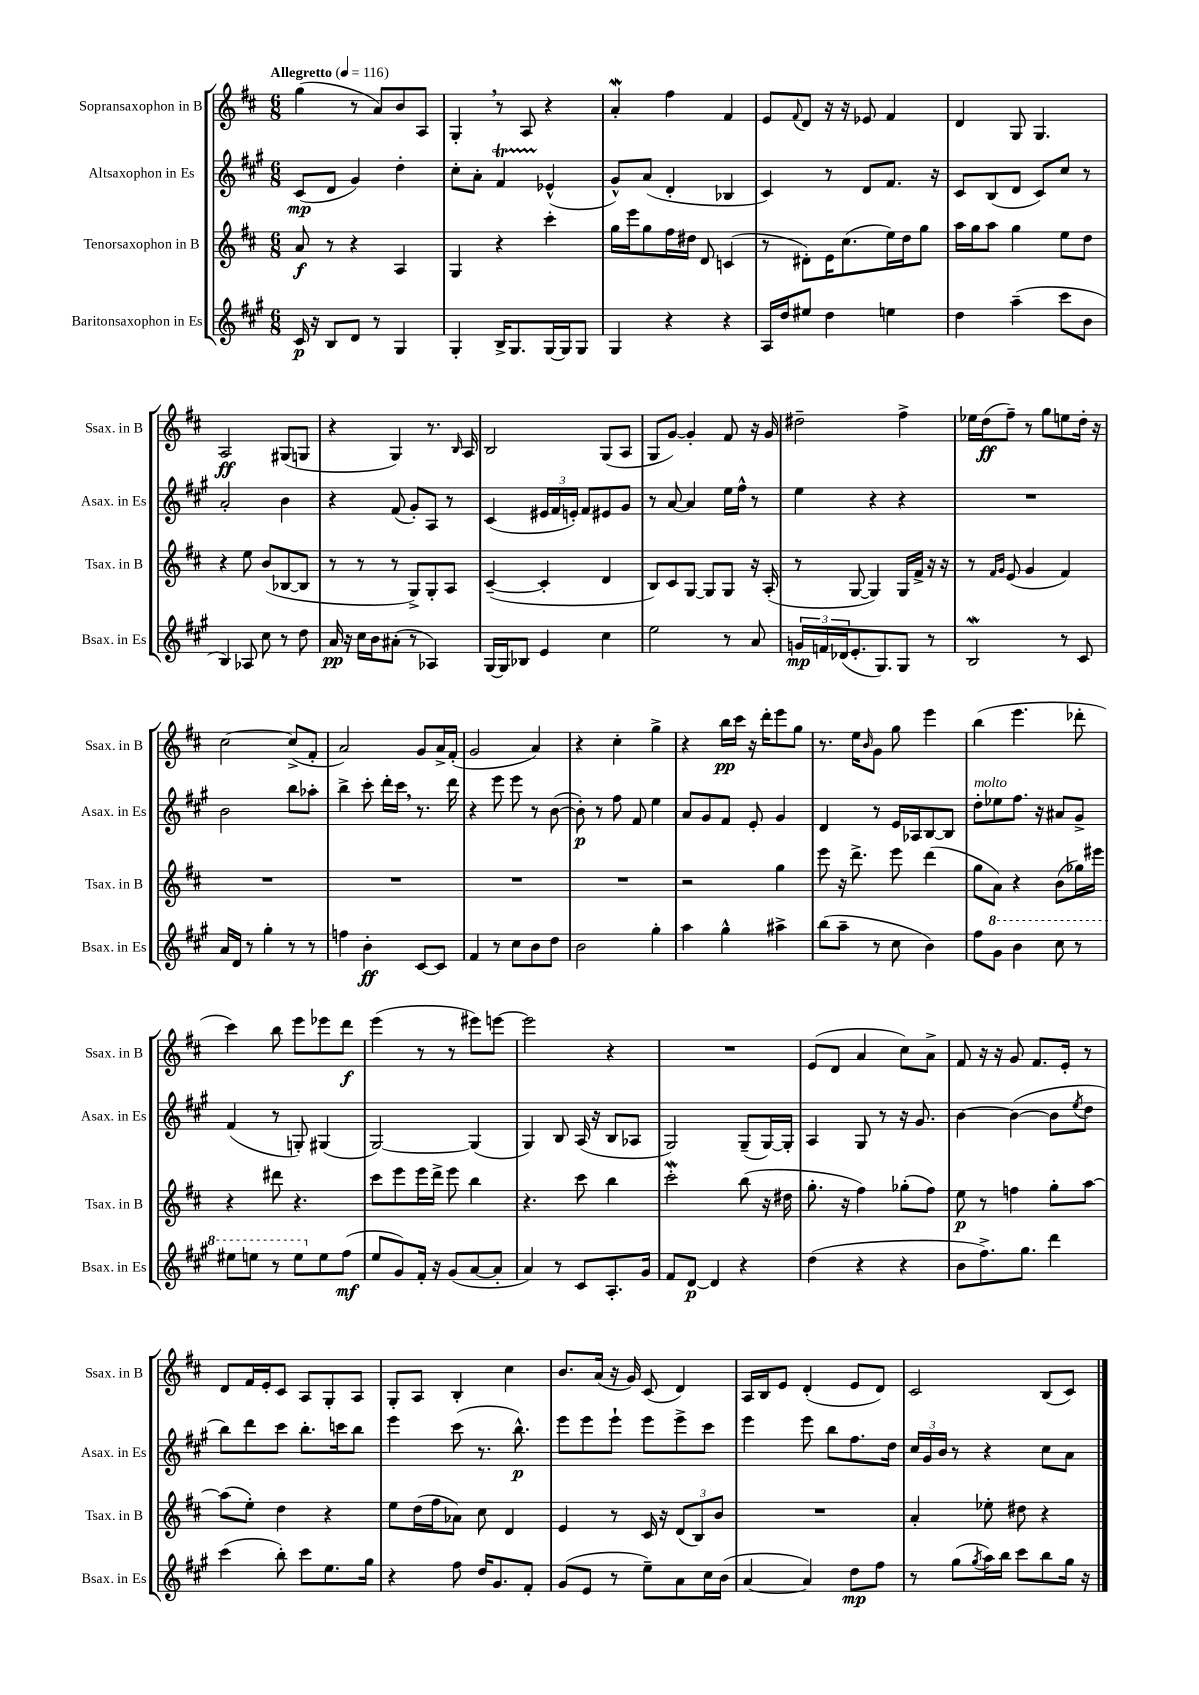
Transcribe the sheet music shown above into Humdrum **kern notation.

**kern	**kern	**kern	**kern
*staff4	*staff3	*staff2	*staff1
*clefG2	*clefG2	*clefG2	*clefG2
*k[f#c#g#]	*k[f#c#]	*k[f#c#g#]	*k[f#c#]
*M6/8	*M6/8	*M6/8	*M6/8
*MM116	*MM116	*MM116	*MM116
16c#	8a	(8c#	(4gg
16r	.	.	.
8B	8r	8d	.
8d	4r	4g#)	8r
8r	.	.	8a)
4G#	4A	4dd'	8b
.	.	.	8A
=	=	=	=
4G#'	4G	8cc#'	4G'
.	.	8a'	.
16B^	4r	4f#	8r
8.G#	.	.	.
.	.	.	8A
[16G#	4ccc#'	(4e-^^	4r
16G#]	.	.	.
8G#	.	.	.
=	=	=	=
4G#	16gg	8g#^^)	4a'
.	16eee	.	.
.	8gg	(8a	.
4r	16ff#	4d'	4ff#
.	16dd#	.	.
.	8d	.	.
4r	(4c	4B-	4f#
=	=	=	=
16A	8r	4c#)	8e
16dd	.	.	.
.	.	.	8qqf#
8ee#	8d#')	.	8d
4dd	16e	8r	16r
.	(8.cc#	.	16r
.	.	8d	8e-
4ee	16ee)	8.f#	4f#
.	16dd	.	.
.	8gg	.	.
.	.	16r	.
=	=	=	=
4dd	16aa	8c#	4d
.	16gg	.	.
.	8aa	(8B	.
(4aa~	4gg	8d	8G
.	.	8c#)	4.G
8ccc#	8ee	8cc#	.
8b	8dd	8r	.
=	=	=	=
4B)	4r	2a'	2A
8A-	8ee	.	.
8cc#	(8b	.	.
8r	[8B-	4b	(8G#
8dd	8B-]	.	8G
=	=	=	=
16a	8r	4r	4r
16r	.	.	.
16cc#	8r	.	.
16b	.	.	.
(8a#'	8r	(8f#	4G)
8r	8G^)	8g#')	.
4A-)	8G'	8A	8.r
.	8A	8r	.
.	.	.	16qqB
.	.	.	16A
=	=	=	=
[16G#	([4c#~	(4c#	2B
16G#]	.	.	.
8B-	.	.	.
4e	4c#']	24e#	.
.	.	24f#	.
.	.	24e')	.
.	.	8f#	.
4cc#	4d	8e#	(8G
.	.	8g#	8A
=	=	=	=
2ee	8B)	8r	8G
.	8c#	[8a	[8g)
.	[8G	4a]	4g']
.	8G]	.	.
8r	8G	16ee	8f#
.	.	16ff#^^	.
8a	16r	8r	16r
.	(16A'	.	16g
=	=	=	=
24g	8r	4ee	2dd#~
24f	.	.	.
(24d-	.	.	.
8.e'	[8G	.	.
.	4G])	4r	.
8.G#)	.	.	.
8G#	16G	4r	4ff#^
.	16f#^	.	.
8r	16r	.	.
.	16r	.	.
=	=	=	=
2B	8r	2.r	16ee-
.	.	.	(16dd
.	16qqf#	.	.
.	16qqg	.	.
.	(8e	.	8ff#~)
.	4g	.	8r
.	.	.	8gg
8r	4f#)	.	8ee
8c#	.	.	16dd'
.	.	.	16r
=	=	=	=
16a	2.r	2b	[2cc#
16d	.	.	.
8r	.	.	.
4gg#'	.	.	.
8r	.	8bb	(8cc#^]
8r	.	8aa-'	8f#'
=	=	=	=
4ff	2.r	4bb^	2a)
4b'	.	8ccc#'	.
.	.	16ddd'	.
.	.	16ccc#	.
[8c#	.	8.r	8g
8c#]	.	.	16a^
.	.	16ddd	(16f#'
=	=	=	=
4f#	2.r	4r	2g
8r	.	8eee	.
8cc#	.	8eee	.
8b	.	8r	4a)
8dd	.	([8b	.
=	=	=	=
2b	2.r	8b'])	4r
.	.	8r	.
.	.	8ff#	4cc#'
.	.	8f#	.
4gg#'	.	4ee	4gg^
=	=	=	=
4aa	2r	8a	4r
.	.	8g#	.
4gg#^^	.	8f#	16bb
.	.	.	16ccc#
.	.	8e'	16r
.	.	.	16ddd'
4aa#^	4gg	4g#	8eee
.	.	.	8gg
=	=	=	=
(8bb	8eee	4d	8.r
8aa~	16r	.	.
.	8.ddd^	.	16ee
.	.	.	16qqb
8r	.	8r	8g
8cc#	8eee	16e	8gg
.	.	16A-	.
4b)	(4ddd	[8B	4eee
.	.	8B]	.
=	=	=	=
8ff#	8gg	8dd'	(4bb
8gg#	8a)	8ee-	.
4bb	4r	8.ff#	4.eee
.	.	16r	.
8ccc#	(8b	8a#	.
8r	16gg-)	8g#^	8ddd-'
.	16eee#	.	.
=	=	=	=
8eee#	4r	(4f#	4ccc#)
8eee	.	.	.
8r	8ddd#	8r	8bb
8eee	4.r	8G')	8eee
8ee	.	(4G#	8eee-
(8ff#	.	.	8ddd
=	=	=	=
8ee	8ccc#	[2G#)	(4eee
8g#)	8eee	.	.
16f#'	16eee	.	8r
16r	16ddd^	.	.
(8g#	8eee	.	8r
[8a	4bb	(4G#]	8eee#)
8a']	.	.	[8eee
=	=	=	=
4a)	4.r	4G#)	2eee]
8r	.	8B	.
8c#	8ccc#	(16A	.
.	.	16r	.
8.A'	4bb	8B	4r
.	.	8A-	.
16g#	.	.	.
=	=	=	=
8f#	2ccc#'	2G#)	2.r
[8d	.	.	.
4d]	.	.	.
4r	(8bb	(8G#~	.
.	16r	[16G#)	.
.	16dd#	16G#']	.
=	=	=	=
(4dd	8.gg'	4A	(8e
.	.	.	8d
.	16r	.	.
4r	4ff#)	8G#	4a
.	.	8r	.
4r	(8gg-'	16r	8cc#)
.	.	8.g#	.
.	8ff#)	.	8a^
=	=	=	=
8b	8ee	[4b	8f#
8.ff#^)	8r	.	16r
.	.	.	16r
.	4ff	(4b_	8g
8.gg#	.	.	.
.	.	.	8.f#
4ddd	8gg'	8b]	.
.	.	.	16e'
.	.	8qee	.
.	[8aa	8dd	8r
=	=	=	=
(4ccc#	(8aa]	8bb)	8d
.	8ee')	8ddd	16f#
.	.	.	16e'
8bb')	4dd	8ccc#	8c#
8ccc#	.	8.bb'	8A
8.ee	4r	.	8G'
.	.	16ccc	.
.	.	8bb	8A
16gg#	.	.	.
=	=	=	=
4r	8ee	4eee	8G'
.	(16dd	.	8A
.	16ff#	.	.
8ff#	8a-)	(8ccc#	4B'
16dd	8cc#	8.r	.
8.g#	.	.	.
.	4d	.	4cc#
.	.	8.bb^^)	.
8f#'	.	.	.
=	=	=	=
(8g#	4e	8eee	8.b
8e	.	8eee	.
.	.	.	(16a
8r	8r	8eee`	16r
.	.	.	16g)
8ee~)	16c#	8eee	(8c#
.	16r	.	.
8a	(12d	8eee^	4d)
.	12B)	.	.
16cc#	.	8ccc#	.
.	12b	.	.
(16b	.	.	.
=	=	=	=
[4a	2.r	4eee	16A
.	.	.	16B
.	.	.	8e
4a])	.	8eee	(4d'
.	.	8bb	.
8dd	.	8.ff#	8e
8ff#	.	.	8d)
.	.	16dd	.
=	=	=	=
8r	4a'	24cc#	2c#
.	.	24g#	.
.	.	24b	.
(8gg#	.	8r	.
8qgg#	.	.	.
16aa)	8ee-'	4r	.
16bb	.	.	.
8ccc#	8dd#	.	.
8bb	4r	8cc#	(8B
16gg#	.	8a	8c#)
16r	.	.	.
==	==	==	==
*-	*-	*-	*-
